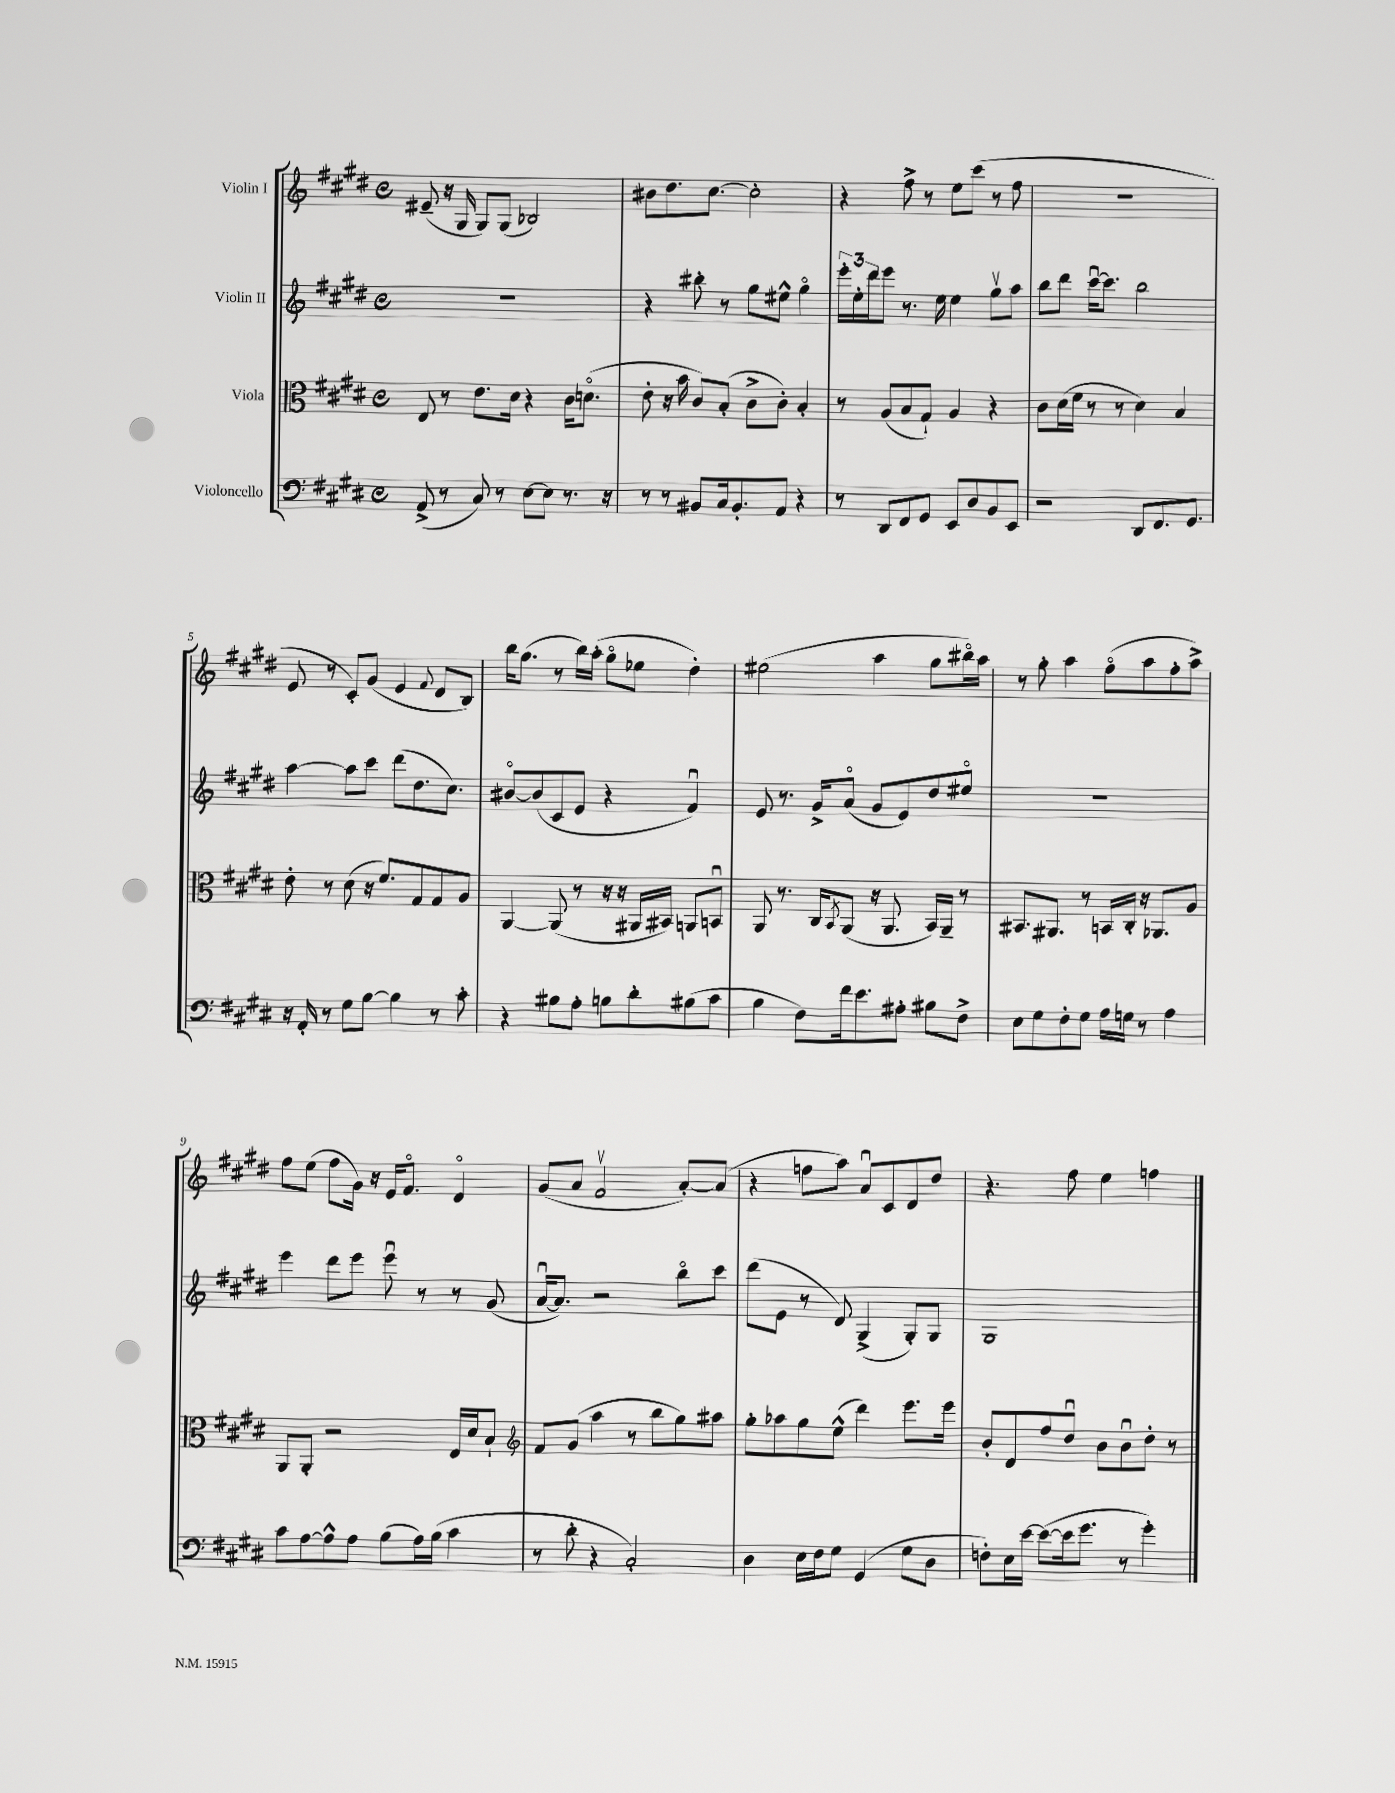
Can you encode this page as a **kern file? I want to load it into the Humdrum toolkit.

**kern	**kern	**kern	**kern
*part4	*part3	*part2	*part1
*staff4	*staff3	*staff2	*staff1
*I"Violoncello	*I"Viola	*I"Violin II	*I"Violin I
*clefF4	*clefC3	*clefG2	*clefG2
*k[f#c#g#d#]	*k[f#c#g#d#]	*k[f#c#g#d#]	*k[f#c#g#d#]
*M4/4	*M4/4	*M4/4	*M4/4
*met(c)	*met(c)	*met(c)	*met(c)
=1	=1	=1	=1
(8AA^/	8E/	1r	(8e#X~/
8r	8r	.	16r
.	.	.	16G#/
8C#/)	8.e\L	.	8G#/L)
8r	.	.	(8G#/J
.	16d#\Jk	.	.
[8E\L	4r	.	2B-X/)
8E\J]	.	.	.
8.r	16c#\KL	.	.
.	(8.dn\J	.	.
16r	.	.	.
=2	=2	=2	=2
8r	8e'\	4r	8b#X\L
8r	16r	.	8.dd#\
.	16b\	.	.
8BB#X/L	8c#/L)	8bb#X'\	.
.	.	.	[8.cc#\J
16C#/k	(8B'/J	8r	.
8.BB#'/	.	.	.
.	8c#^\L	8gg#\L	2cc#'\]
8AA/J	8c#'\J)	8ee#X^^\J	.
4r	4B'/	4gg#\	.
=3	=3	=3	=3
8r	8r	24eee'\LL	4r
.	.	24ee'\	.
.	.	24ddd#\J	.
8DD#/L	(8A/L	8eee\J	.
8FF#/	8B/	8.r	8ff#^\
8GG#/J	8G#`/J)	.	8r
.	.	16ee\	.
8EE/L	4A/	4ee\	8ee\L
8D#/	.	.	(8ccc#\J
8BB/	4r	8gg#v\L	8r
8EE/J	.	8aa\J	8ff#\
=4	=4	=4	=4
2r	8c#\L	8bb\L	1r
.	(16d#\L	8ddd#\J	.
.	16f#\JJ	.	.
.	8r	[16ccc#u\KL	.
.	.	8.ccc#\J]	.
.	8r	.	.
8DD#/L	4d#\)	2bb\	.
8.FF#/	.	.	.
.	4B/	.	.
8.GG#/J	.	.	.
!!LO:LB:g=z
=5	=5	=5	=5
16r	8e'\	[4aa\	8e/
16AA'/	.	.	.
8r	8r	.	8r
8G#\L	(8d#\	8aa\L]	8c#'/L)
[8B\J	16r	8ccc#\J	(8g#/J
.	8.f#/L)	.	.
4B\]	.	(8ddd#\L	4e/
.	8G#/	8.dd#\	.
.	.	.	8qqf#/
8r	8G#/	.	8d#/L
.	.	8.cc#\J)	.
8c#'\	8A/J	.	8B/J)
=6	=6	=6	=6
4r	[4AA/	[8b#X/L	16bb\KL
.	.	.	(8.gg#\J
.	.	(8b#/]	.
8B#X\L	(8AA/]	8c#/	8r
8A'\J	8r	8e/J	16bb\LL)
.	.	.	(16aa'\JJ
8Bn\L	16r	4r	8gg#\L
.	16r	.	.
8d#'\	16AA#X/LL	.	8ee-X\J
.	16BB#X/JJ)	.	.
(8B#X\	8AAn/L	4f#u/)	4dd#'\)
8c#\J	8BBnu/J	.	.
=7	=7	=7	=7
4B\	8AA/	8e/	(2ee#X\
.	8.r	8.r	.
8F#\L)	.	.	.
.	16C#/KL	16g#^/KL	.
.	8qBB/	.	.
16f#\k	(8AA/J	(8a/J	.
8.e\	.	.	.
.	16r	8g#/L	4aa\
.	8.AA/	.	.
8A#X'\J	.	8e/)	.
8B#X\L	16BB/LL)	8dd#/	8gg#\L
.	16AA~/JJ	.	.
8F#^\J	8r	8ee#X/J	16bb#X\L)
.	.	.	16aa\JJ
=8	=8	=8	=8
8E\L	8.BB#X/L	1r	8r
8G#\	.	.	8gg#'\
.	8.AA#X/J	.	.
8F#'\	.	.	4aa\
8G#\J	8r	.	.
16A\LL	16BBn/LL	.	(8ff#\L
16Gn\JJ	16C#'/JJ	.	.
8r	16r	.	8aa\
.	8.AA-X/L	.	.
4A\	.	.	8ff#'\
.	8A/J	.	8aa^\J)
!!LO:LB:g=z
=9	=9	=9	=9
8c#\L	8AA/L	4eee\	8ff#\L
[8A\	8AA'/J	.	(8ee\J
8A^^\]	2r	8ddd#\L	8ff#\L
8A\J	.	8eee\J	16g#\Jk)
.	.	.	16r
(8B\L	.	8eeeu\	16e/KL
.	.	.	8.f#/J
16A\L)	.	8r	.
(16B\JJ	.	.	.
4c#\	16E/LL	8r	4d#/
.	16d#/J	.	.
.	8B`/J	(8g#/	.
=10	=10	=10	=10
*	*clefG2	*	*
8r	8f#/L	[16au/KL	(8g#/L
.	.	8.a/J])	.
8d#'\	(8g#/J	.	8a/J
4r	4aa\	2r	2f#v/
2C#'/)	8r	.	.
.	8bb\L	.	.
.	8gg#\)	8bb\L	[8a'/L)
.	8aa#X\J	8ccc#\J	(8a/J]
=11	=11	=11	=11
4D#\	8gg#'\L	(8ddd#\L	4r
.	8aa-X\	8e\J	.
16E\LL	8gg#\	8r	8ffn\L
16F#\J	.	.	.
8G#\J	(8ee^^\J	8d#/)	8aa\J)
(4GG#/	4ddd#\)	(4G#^/	8au/L
.	.	.	8c#/
8G#\L	8.eee\L	8G#'/L)	8d#/
8D#\J	.	8G#/J	8dd#/J
.	16eee\Jk	.	.
=12	=12	=12	=12
8Fn'\L)	8b'/L	1G#	4.r
16E\L	8d#/	.	.
[16e\JJ	.	.	.
(8e\L_	8ff#/	.	.
16e\k]	8dd#u/J	.	8ff#\
8.g#\J	.	.	.
.	8b\L	.	4ee\
8r	8bu\	.	.
4g#'\)	8dd#'\J	.	4ffn\
.	8r	.	.
==	==	==	==
*-	*-	*-	*-
